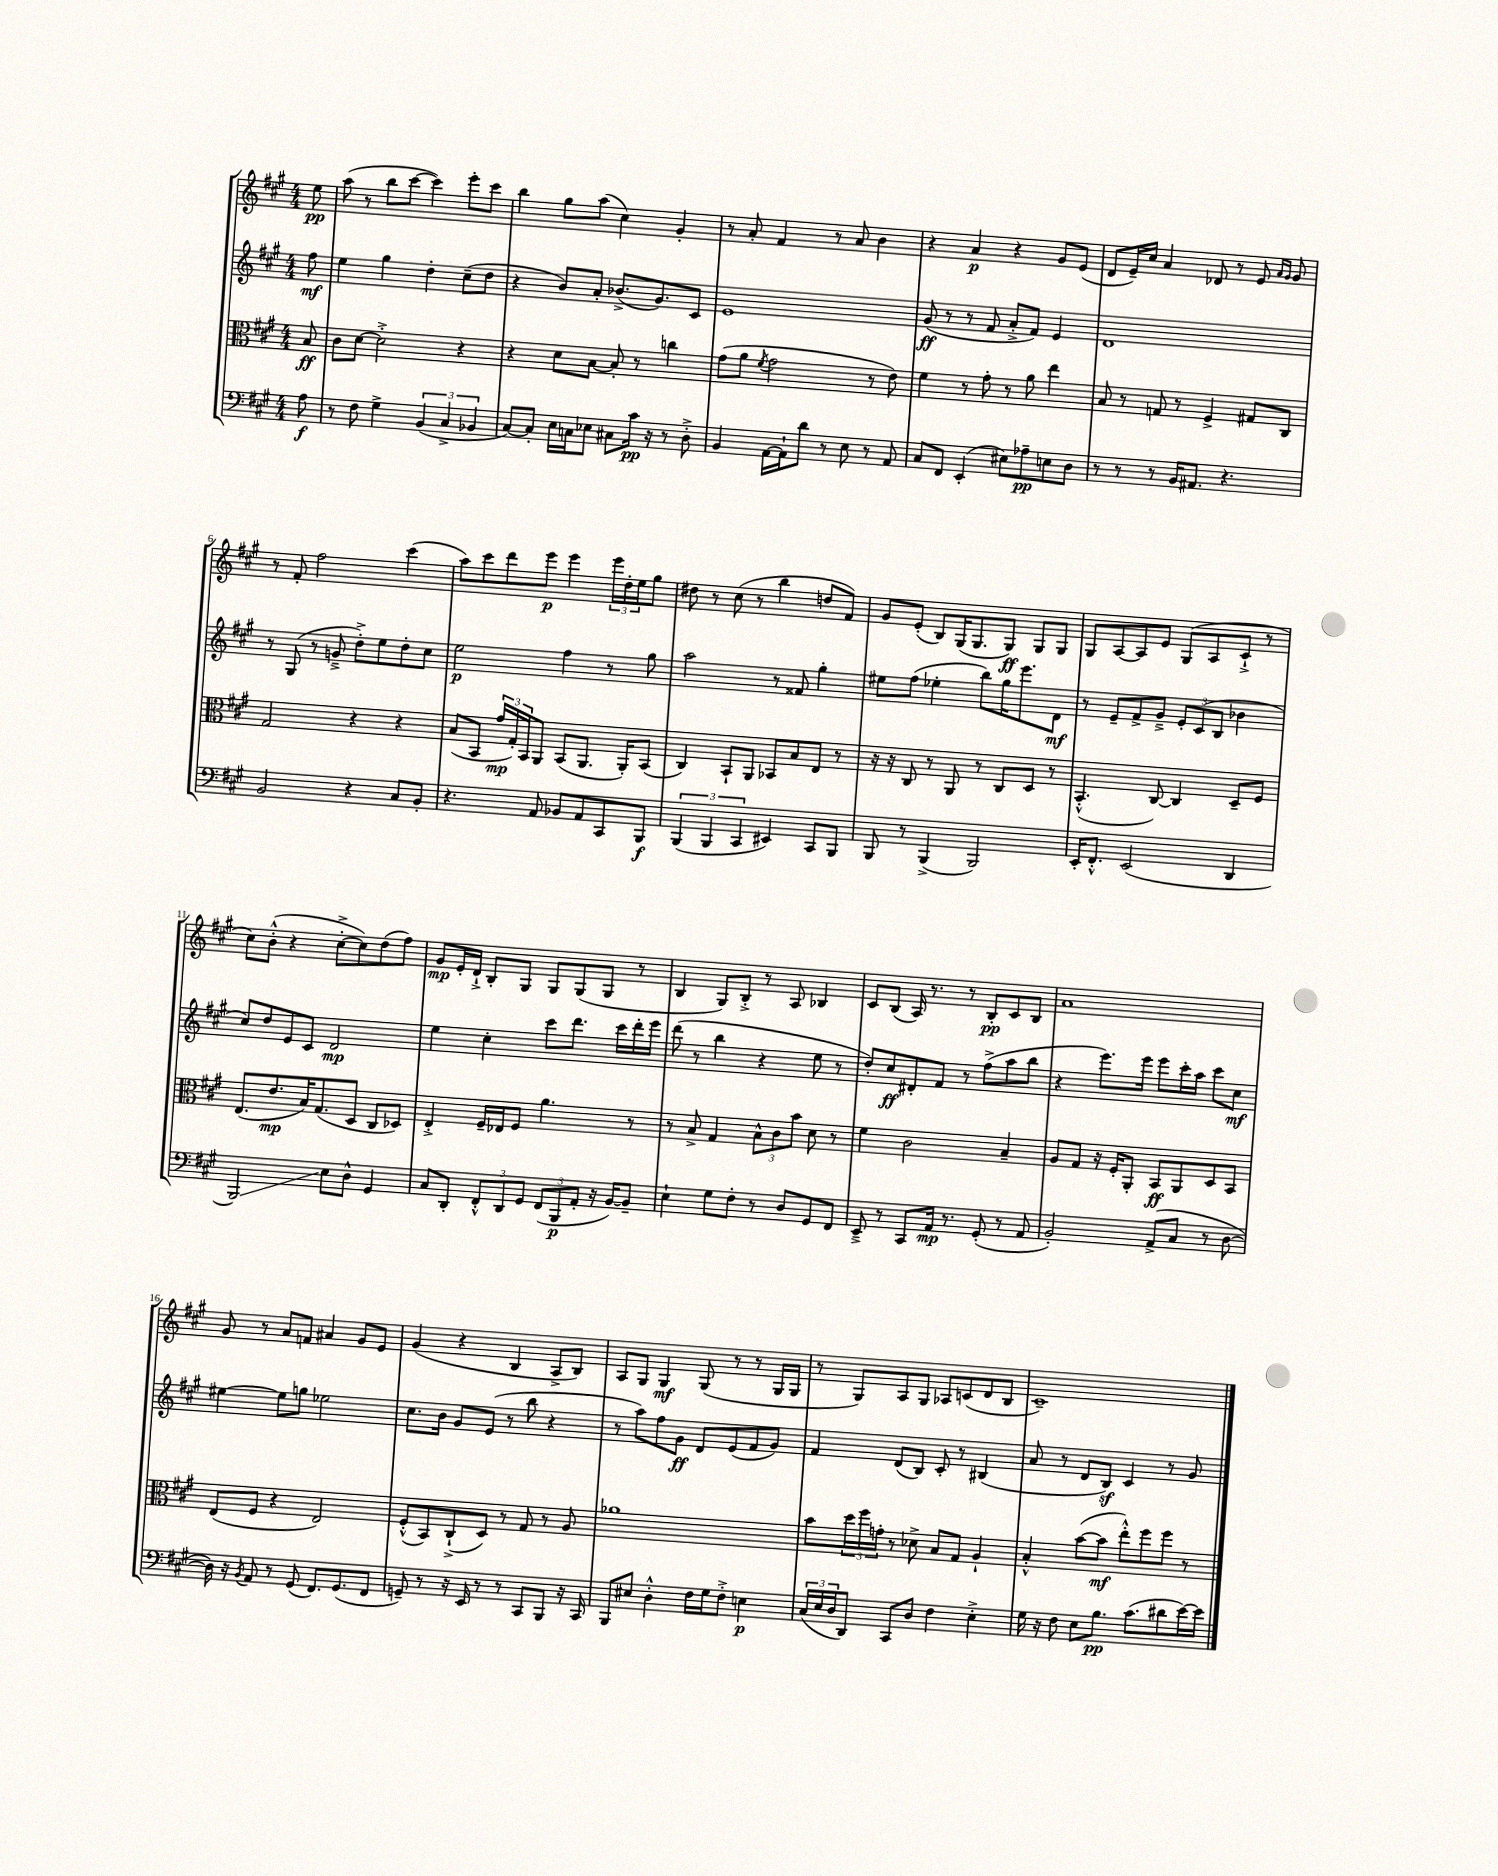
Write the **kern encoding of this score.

**kern	**kern	**kern	**kern
*staff4	*staff3	*staff2	*staff1
*clefF4	*clefC3	*clefG2	*clefG2
*k[f#c#g#]	*k[f#c#g#]	*k[f#c#g#]	*k[f#c#g#]
*M4/4	*M4/4	*M4/4	*M4/4
8A	8B	8ff#	8ee
=	=	=	=
8r	8c#	4ee	(8aa
8F#	[8d	.	8r
4G#^	2d'^]	4gg#	8bb
.	.	.	[8ccc#
(6BB	.	4dd'	4ccc#])
6C#^	.	.	.
.	4r	(8cc#~	8eee'
6BB-	.	.	.
.	.	8dd	8ccc#
=	=	=	=
[8C#)	4r	4r	4bb
8C#']	.	.	.
16E	8d	8b)	8gg#
16C	.	.	.
8E-	[8B	8a'	(8aa
8C#	8B']	(8.b-^	4cc#)
16c#	8r	.	.
16r	.	8.g#)	.
8r	4cc	.	4g#'
8D'^	.	8c#	.
=	=	=	=
4BB	(8g#	1e	8r
.	8a	.	8a'
.	8qf#	.	.
[16AA	2g#	.	4f#
16AA`]	.	.	.
8d	.	.	.
8r	.	.	8r
8E	.	.	8a
8r	8r	.	4b
8AA	8e)	.	.
=	=	=	=
8C#	4f#	(8g#	4r
8FF#	.	8r	.
(4EE'	8r	8r	4a
.	8g#'	8f#	.
8E#)	8r	8a'^	4r
8A-~	8a	8f#)	.
8E	4ee	4e	8g#
8D	.	.	(8e
=	=	=	=
8r	8B	1d	8d
8r	8r	.	16e~)
.	.	.	16cc#
8r	8G	.	4a
16BB	8r	.	.
8.AA#	.	.	.
.	4F#^	.	8d-
4.r	.	.	8r
.	8G#	.	8e
.	.	.	16qqa
.	.	.	16qqg#
.	8C#	.	8g#
=	=	=	=
2BB	2G#	8r	8r
.	.	(8G#	8f#'
.	.	8r	2ff#
.	.	8g~^	.
4r	4r	8dd'^)	.
.	.	8ee	.
8C#	4r	8dd'	(4ccc#
8BB'	.	8cc#	.
=	=	=	=
4.r	(8B	2ee	8aa)
.	8BB	.	8ccc#
.	24g#	.	8ddd
.	24G#')	.	.
.	24BB	.	.
8AA	8AA	.	8eee
8BB-	(8BB	4ff#	4eee
8AA	8.AA	.	.
8CC#	.	8r	24eee
.	.	.	24dd'
.	16AA')	.	.
.	.	.	24ee
8BBB	(8BB	8gg#	8gg#
=	=	=	=
(6BBB	4C#)	2aa	8dd#
.	.	.	8r
6BBB	.	.	.
.	8BB`	.	(8cc#
6CC#	.	.	.
.	8AA	.	8r
4EE#)	8BB-	8r	4bb
.	8B	8f##	.
8CC#	8E	4gg#'	8dd
8BBB	8r	.	8f#)
=	=	=	=
8BBB	16r	8ee#	8g#
.	16r	.	.
8r	8C#	(8ff#	(8e'
(4BBB^	8r	4ee-'	8B)
.	8AA	.	(16G#
.	.	.	8.G#
2BBB)	8r	8bb)	.
.	8C#	16gg#	8G#)
.	.	8.eee	.
.	8D	.	8G#
.	8r	8d	8G#
=	=	=	=
16EE'	(4.BB'^^	8r	8G#
8.FF#'^^	.	.	.
.	.	8e~	[8A
(2EE	.	8f#^	8A]
.	[8C#)	8g#~^	8e
.	4C#]	12e'	(8G#
.	.	(12c#	.
.	.	.	8A
.	.	12B	.
4DD	8D~	4b-	8c#`^
.	8F#	.	8r
=	=	=	=
2BBB)	(8.E	8cc#)	8cc#)
.	.	8dd	(8b'^^
.	8.e	.	.
.	.	8e	4r
.	16B)	8c#	.
.	(8.G#	.	.
8E	.	2d	[8cc#'^
8D^^	8D	.	8cc#])
4GG#	8C#	.	(8dd
.	8D-)	.	8ff#)
=	=	=	=
8C#	4E'^	4ee	8g#
8DD'	.	.	16e'
.	.	.	16d`^
12FF#'^^	16F#~	4cc#'	8B'
.	16E-	.	.
12DD	.	.	.
.	8F#	.	8G#
12GG#	.	.	.
(12FF#	4.a	8ccc#	8G#
12BBB	.	.	.
.	.	8.ddd	(8G#
12AA'	.	.	.
16r	.	.	8G#
[16BB)	.	16ccc#	.
8BB~]	8r	16ddd'	8r
.	.	16eee	.
=	=	=	=
4E`	8r	(8ddd	4B
.	8B^	8r	.
8G#	4G#	4bb	8G#)
8F#'	.	.	8B'^
8r	12B^^	4r	8r
.	12c#	.	.
8D	.	.	8A
.	12b	.	.
8GG#	8d	8ee	4B-
8FF#	8r	8r	.
=	=	=	=
8EE~^	4f#	8dd')	8c#
8r	.	8cc#	(8B
8CC#	2c#	8d#'	16A)
.	.	.	8.r
16AA	.	8f#	.
8.r	.	.	.
.	.	8r	8r
(8GG#'	.	(8ff#^	8B'
8r	4B~	8aa	8c#
8AA	.	8bb	8B
=	=	=	=
2BB')	8A	4r	1a
.	8G#	.	.
.	16r	8.eee)	.
.	16F#'	.	.
.	8AA'	.	.
.	.	16eee	.
(8AA^	8BB	8eee	.
8C#	8AA	16ccc#'	.
.	.	16aa	.
8r	8D	8ccc#	.
[8D	8BB	8cc#	.
=	=	=	=
16D])	(8E	[4ee#	8g#
16r	.	.	.
8qBB	.	.	.
8AA	8F#	.	8r
8r	4r	8ee#]	8a
(8GG#	.	8gg	8f
8.FF#)	2E)	2ee-	4a#
(8.GG#	.	.	.
.	.	.	8g#
8FF#	.	.	8e
=	=	=	=
8GG~)	(8F#'^^	8.cc#	(4g#
8r	8BB)	.	.
.	.	16b	.
16r	(8C#`^	8g#	4r
16EE	.	.	.
8r	8D)	(8e	.
8r	8r	8r	4B
8CC#	8G#	8bb	.
8BBB	8r	4r	8A^
16r	8A	.	8B)
16CC#	.	.	.
=	=	=	=
8BBB	1a-	8r	8A
8E#	.	8aa)	8G#
4D'^^	.	8ff#	4G#
.	.	8g#	.
16F#	.	8d	(8G#
16G#	.	.	.
8F#'^	.	(8e	8r
4E	.	8f#	8r
.	.	8g#)	16G#
.	.	.	16G#
=	=	=	=
(24C#	8b	4f#	8r
24E	.	.	.
24D	.	.	.
8DD)	24dd	.	8G#)
.	24ff#	.	.
.	24g'	.	.
8CC#	8r	(8d	8A
8D	8d-^	8B)	8G#
4F#	8B	8c#'	8A-
.	8G#	8r	(8c
4E'^	4A`	(4B#	8d
.	.	.	8B
=	=	=	=
16G#	4B'^^	8a	1c#~)
16r	.	.	.
8F#	.	8r	.
8E	([8b	8d	.
8.B	8b]	8B)	.
.	8ee'^^)	4c#	.
(8.c#	.	.	.
.	8ff#	.	.
8d#	8ff#	8r	.
[16e)	8r	8g#	.
16e]	.	.	.
==	==	==	==
*-	*-	*-	*-
